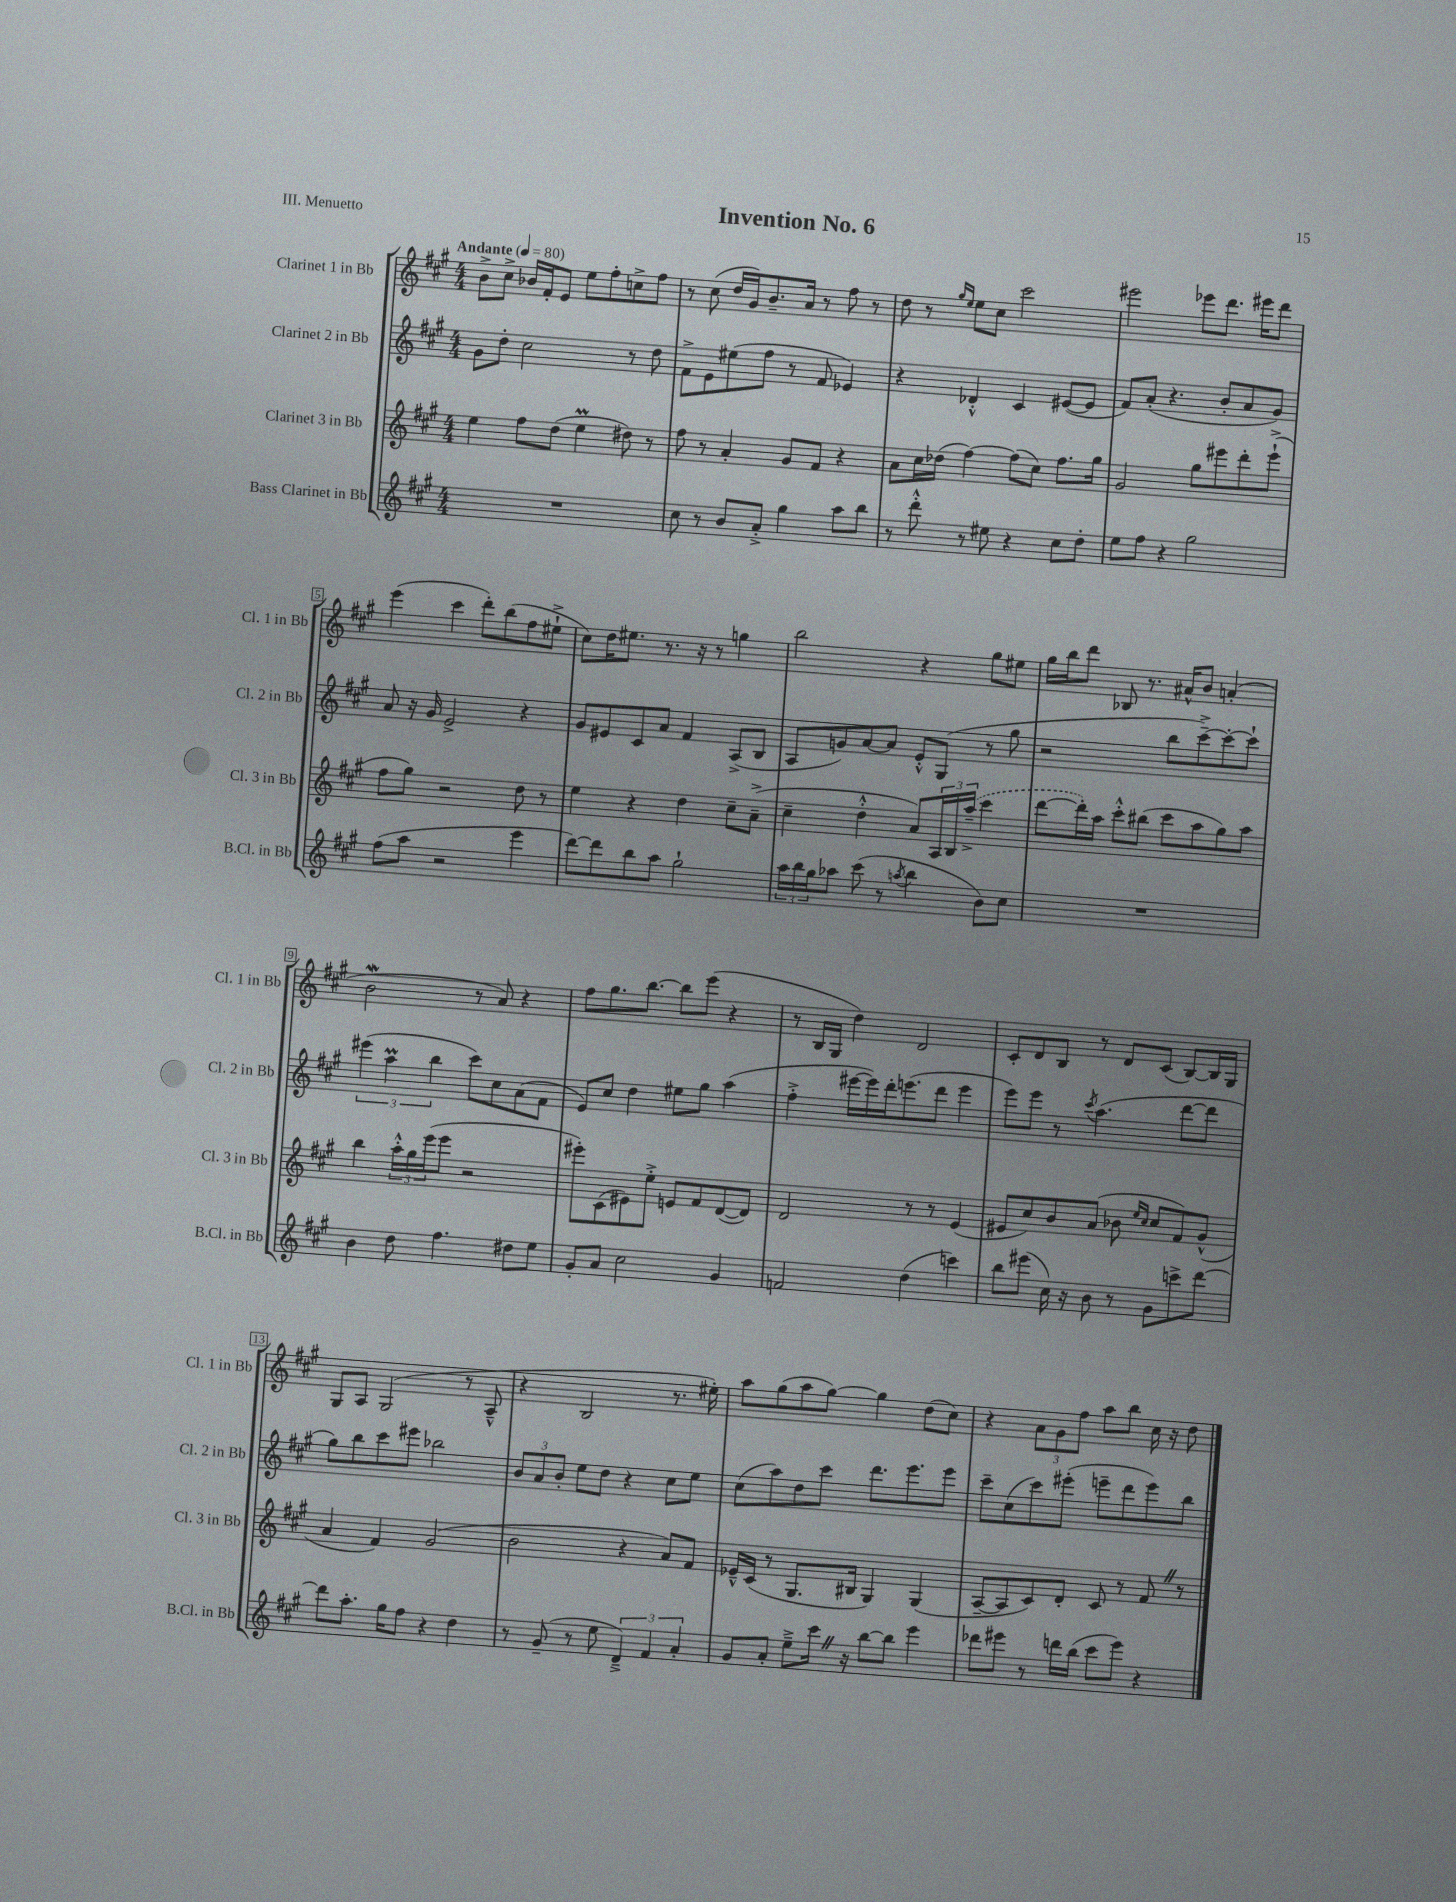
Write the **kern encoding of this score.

**kern	**kern	**kern	**kern
*part4	*part3	*part2	*part1
*staff4	*staff3	*staff2	*staff1
*I"Bass Clarinet in Bb	*I"Clarinet 3 in Bb	*I"Clarinet 2 in Bb	*I"Clarinet 1 in Bb
*I'B.Cl. in Bb	*I'Cl. 3 in Bb	*I'Cl. 2 in Bb	*I'Cl. 1 in Bb
*clefG2	*clefG2	*clefG2	*clefG2
*k[f#c#g#]	*k[f#c#g#]	*k[f#c#g#]	*k[f#c#g#]
*M4/4	*M4/4	*M4/4	*M4/4
*MM80	*MM80	*MM80	*MM80
=1	=1	=1	=1
!	!	!	!LO:TX:a:B:t=Andante
1r	4ee\	8g#\L	8b^\L
.	.	8dd'\J	8cc#^\J
.	8ff#\L	2cc#\	16b-X/LL
.	.	.	16f#'/J
.	(8dd\J	.	8e/J
.	4eeM\	.	8ee\L
.	.	.	8ff#'\
.	8dd#X\)	8r	8ccn^\
.	8r	8dd\	8ff#\J
=2	=2	=2	=2
8cc#\	8ff#\	8f#^\L	8r
8r	8r	8e\	(8cc#\
8b/L	4a'/	(8ee#X\	16dd/LL
.	.	.	16g#/J)
8a'^/J	.	8ff#\J	8.b~/
4gg#\	8g#/L	8r	.
.	.	.	16a/Jk
.	8f#/J	8f#/	8r
8aa\L	4r	4e-X/)	8ff#\
8bb\J	.	.	8r
=3	=3	=3	=3
8r	8a\L	4r	8dd\
8ddd'^^\	16cc#\L	.	8r
.	(16dd-X\JJ	.	.
.	.	.	16qqgg#/LL
.	.	.	16qqee/JJ
8r	[4ff#\)	4d-X'^^/	8ee\L
8ee#X\	.	.	8cc#\J
4r	(8ff#\L]	4c#/	2ccc#\
.	8cc#\J)	.	.
8cc#\L	8.ff#\L	([8e#X/L	.
8dd'\J	.	8e#/J]	.
.	16gg#\Jk	.	.
=4	=4	=4	=4
8ee\L	2g#/	8f#/L)	2eee#X\
8ff#\J	.	(8a'/J	.
4r	.	4.r	.
2gg#\	8gg#\L	.	8eee-X\L
.	8eee#X\	8b'/L	8.ddd\J
.	8ddd'\	8a/	.
.	.	.	16eee#X\KL
.	(8eee#`^\J	8g#/J)	8ddd\J
!!LO:LB:g=z
=5	=5	=5	=5
(8ff#\L	8ff#\L	8a/	(4eee\
8aa\J	8gg#\J)	16r	.
.	.	16g#/	.
2r	2r	2e^/	4ccc#\
.	.	.	8ddd'\L)
.	.	.	(8bb\
4eee\	8dd\	4r	8ff#\
.	8r	.	8ee#X`^\J
=6	=6	=6	=6
[8ddd\L)	4ee\	8g#/L	8cc#\L)
8ddd\]	.	8e#X/	16dd\K
.	.	.	8.ee#X\J
8bb\	4r	8c#/	.
8aa\J	.	8a/J	8.r
2gg#`\	4dd\	4f#/	.
.	.	.	16r
.	.	.	8r
.	8cc#~\L	(8A^/L	4ggn\
.	(8a~^\J	8B/J	.
=7	=7	=7	=7
24aa\LL	4cc#~\	8A/L	2bb\
24bb\	.	.	.
24gg#\J	.	.	.
8aa-X\J	.	8gn/)	.
(8ccc#\	4dd'^^\	[8a/	.
8r	.	8a/J]	.
8qaan/	.	.	.
4bb\	8a/L)	8e'^^/L	4r
.	24A/L	(8G#/J	.
.	24B/	.	.
.	(24aa~^/JJ	.	.
8b\L)	4ccc#\	8r	8gg#\L
8cc#\J	.	8gg#\	8ee#X\J
=8	=8	=8	=8
1r	[8ddd\L	2r	16gg#\LL
.	.	.	16bb\J
.	16ddd'\L])	.	8ddd\J
.	16aa\JJ	.	.
.	8ccc#'^^\L	.	8B-X/
.	(8bb#X\J	.	8.r
.	8ccc#\L	8bb\L	.
.	.	.	16a#X^^/KL
.	8aa\	[8ccc#~^\)	8b/J
.	8gg#\)	8ccc#'\_	(4an'/
.	8aa\J	8ccc#`\J]	.
!!LO:LB:g=z
=9	=9	=9	=9
4b\	4bb\	(6eee#X\	2bW\
.	.	6aaM\	.
8dd\	24aa'^^\LL	.	.
.	24gg#\	.	.
.	(24eee\J	6bb\	.
4.ff#\	8eee\J	.	.
.	2r	8ccc#\L)	8r
.	.	8cc#\	8a/)
8dd#X\L	.	(8a\	4r
8ee\J	.	8f#\J	.
=10	=10	=10	=10
8g#'/L	8eee#X'\L)	8e/L)	8ff#\L
8a/J	(8c#\	8cc#/J	8.gg#\
2cc#\	8e#X\)	4dd\	.
.	.	.	[8.bb\J
.	8ee'^\J	.	.
.	8en/L	8ee#X\L	8bb\L]
.	8f#/	8gg#\J	(8eee\J
4g#/	([8d/	(4aa\	4r
.	8d/J])	.	.
=11	=11	=11	=11
2fn/	2d/	4ff#'^\	8r
.	.	.	16B/LL
.	.	.	16G#/JJ
.	.	[16eee#X\LL	4dd\)
.	.	16eee#\])	.
.	.	16ddd'\J	.
.	.	(8.eeen\	.
(4dd\	8r	.	2d/
.	8r	8ddd\J	.
4cccn\)	(4e/	4eee\	.
=12	=12	=12	=12
8bb\L	8e#X/L	8eee\L)	8c#'/L
(8eee#X\J	8cc#/)	8eee\J	8d/
16cc#\)	8b/	8r	8B/J
16r	.	.	.
.	.	8qccc#/	.
8b\	(8a/J	(4.aa\	8r
8r	8b-X\	.	8d/L
.	16qqee/LL	.	.
.	16qqcc#/JJ	.	.
8g#\L	8cc#/L	.	(8c#/J
8cccn^\	8f#/)	[8ddd\L	[8B/L)
[8ddd\J	(8g#^^/J	8ddd\J]	16B/L]
.	.	.	16G#/JJ
!!LO:LB:g=z
=13	=13	=13	=13
8ddd\L]	4a/	8gg#\L)	8G#/L
8.aa'\J	.	8bb\	8A/J
.	4f#/)	8ccc#\	(2G#/
16gg#\KL	.	.	.
8ff#\J	.	8eee#X\J	.
4r	(2g#/	2bb-X\	.
4dd\	.	.	8r
.	.	.	8A~^^/
=14	=14	=14	=14
8r	2b\	12b/L	4r
.	.	12a/	.
(8g#~/	.	.	.
.	.	12b'/J	.
8r	.	8ee\L	2B/
8ee\	.	8dd\J	.
6d~^/)	4r	4r	.
6f#/	.	.	.
.	8a/L)	8cc#\L	8.r
6a'/	.	.	.
.	8f#/J	8ee\J	.
.	.	.	16ee#X'\)
=15	=15	=15	=15
8g#/L	16e-X~^^/LL	(8cc#\L	8aa\L
.	(16c#/JJ	.	.
8a'/J	8r	8aa\)	(8gg#\
8ee~^\L	8.G#/L	8dd\	8aa\
16ccc#Z\Jk	.	8ccc#\J	[8gg#\J)
16r	16B#X/Jk	.	.
[8bb\L	4G#/)	8.ddd\L	4gg#\]
8bb\J]	.	.	.
.	.	8.eee\	.
4eee\	(4G#/	.	(8dd\L
.	.	8eee\J	8cc#\J)
=16	=16	=16	=16
8ddd-X\L	[8A~/L	8ccc#~\L	4r
8eee#X\J	8A/]	(8cc#\	.
8r	8c#/)	8ccc#\)	12a\L
.	.	.	12g#\
16dddn\LL	8d'/J	(8eee#X'\J	.
.	.	.	12ff#\J
(16bb\JJ	.	.	.
8ccc#\L	8c#/	8eeen~\L	8aa\L
8eee#\J)	8r	8ddd\	8bb\J
4r	8f#Z/	8eee\)	16cc#\
.	.	.	16r
.	8r	8bb\J	8dd\
==	==	==	==
*-	*-	*-	*-
